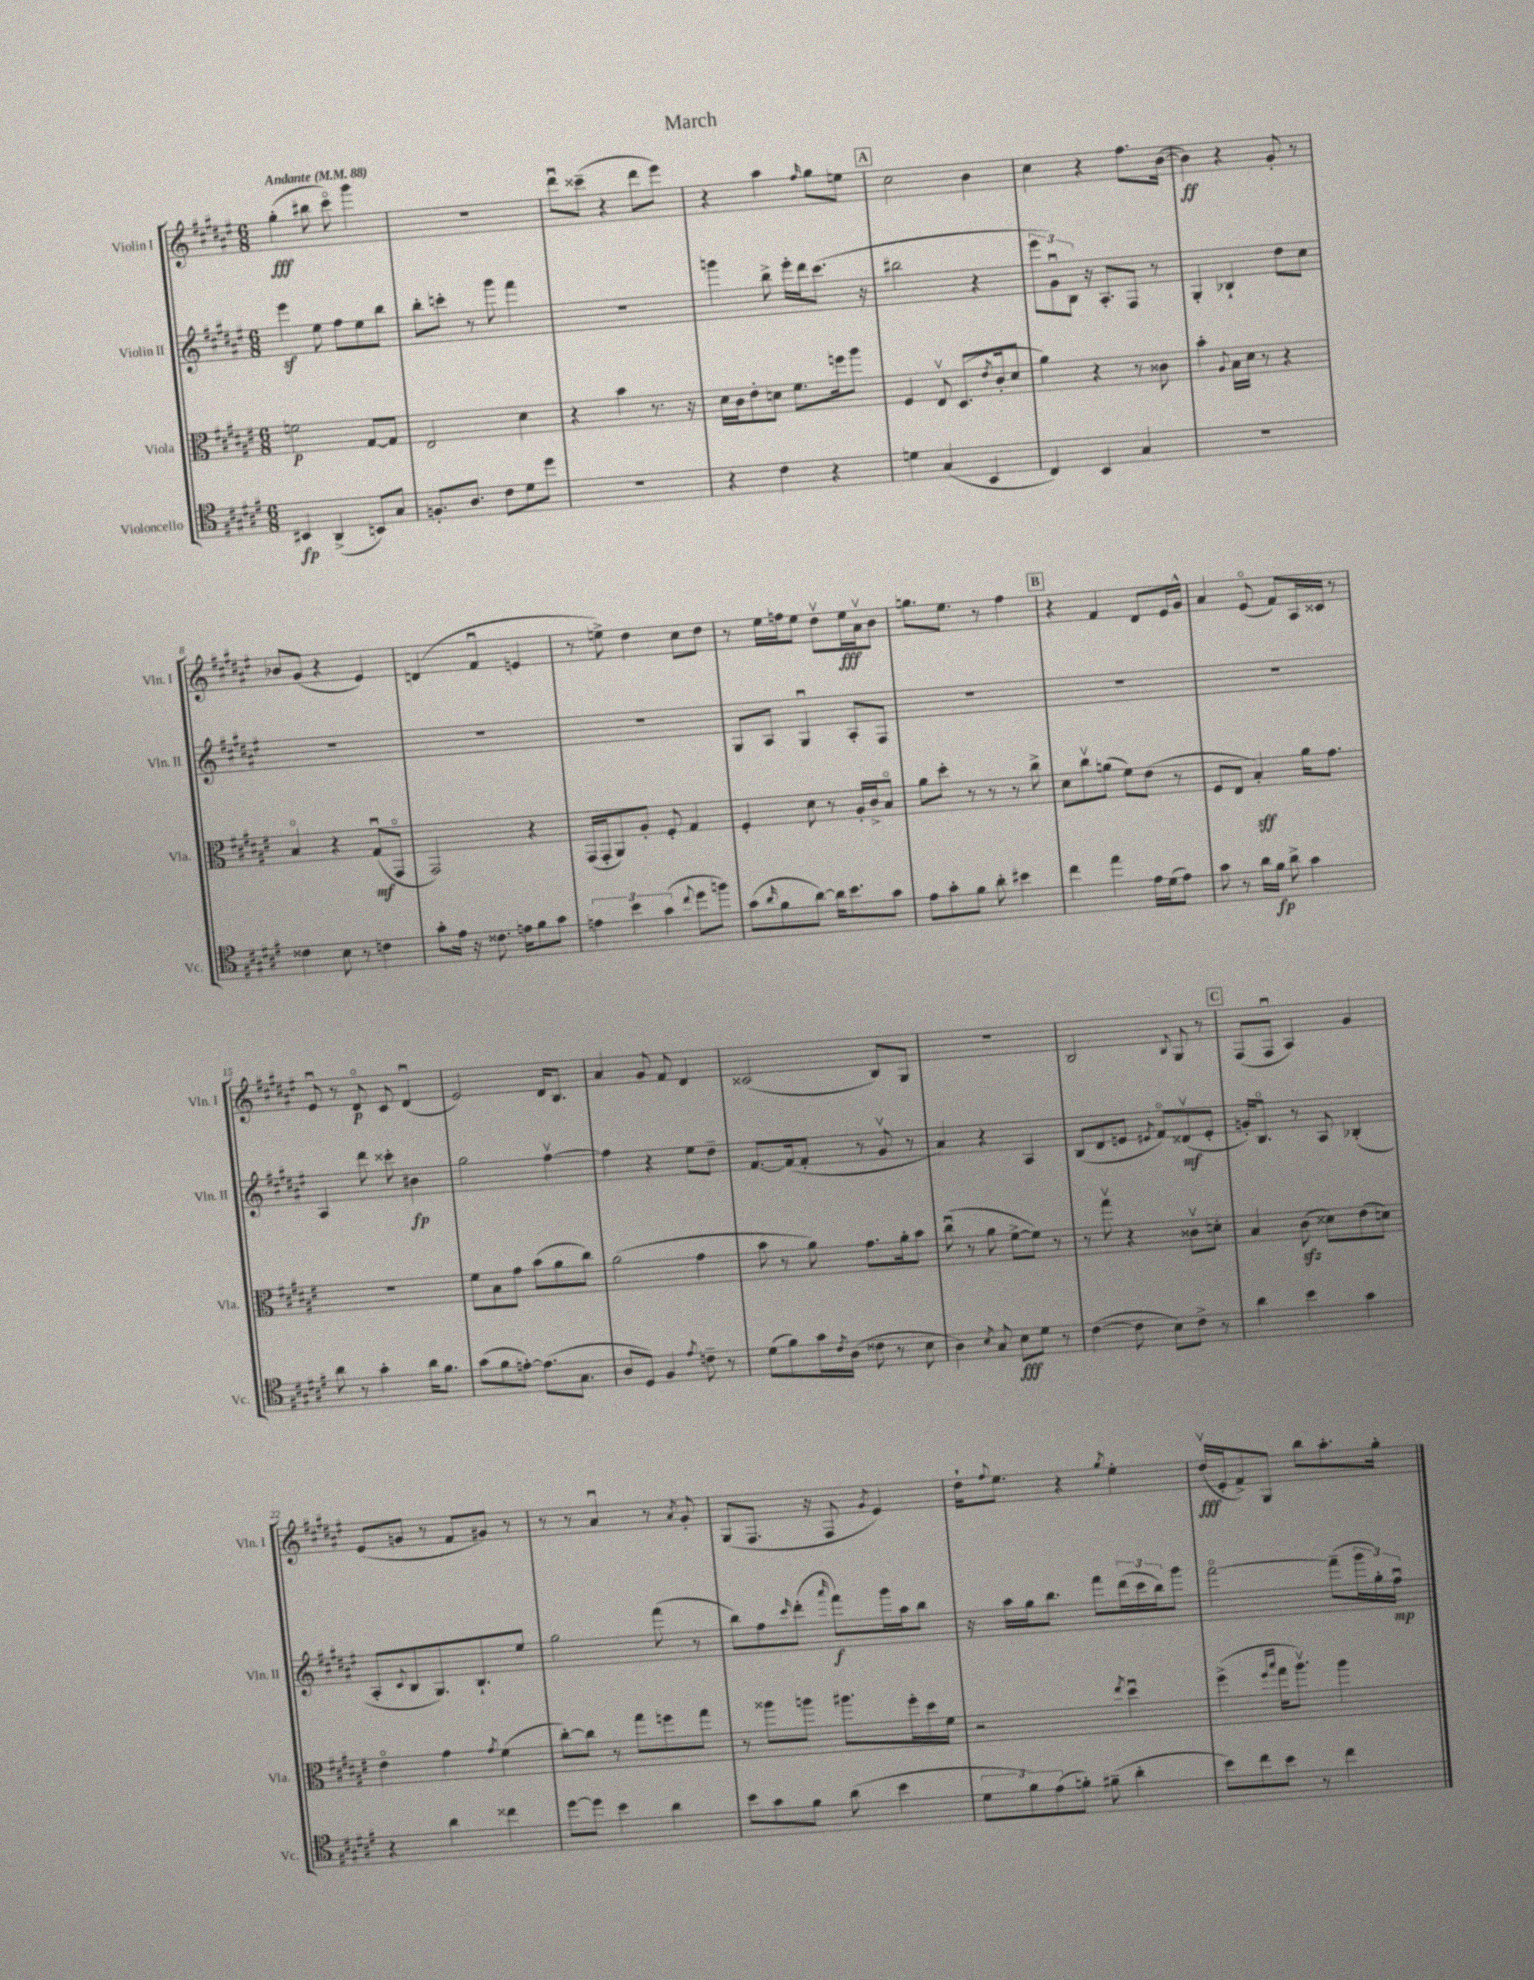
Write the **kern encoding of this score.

**kern	**dynam	**kern	**dynam	**kern	**dynam	**kern	**dynam
*part4	*part4	*part3	*part3	*part2	*part2	*part1	*part1
*staff4	*staff4	*staff3	*staff3	*staff2	*staff2	*staff1	*staff1
*I"Violoncello	*	*I"Viola	*	*I"Violin II	*	*I"Violin I	*
*I'Vc.	*	*I'Vla.	*	*I'Vln. II	*	*I'Vln. I	*
*clefC4	*	*clefC3	*	*clefG2	*	*clefG2	*
*k[f#c#g#d#a#e#]	*	*k[f#c#g#d#a#e#]	*	*k[f#c#g#d#a#e#]	*	*k[f#c#g#d#a#e#]	*
*M6/8	*	*M6/8	*	*M6/8	*	*M6/8	*
*MM88	*	*MM88	*	*MM88	*	*MM88	*
=1	=1	=1	=1	=1	=1	=1	=1
!	!	!	!	!	!	!LO:TX:a:B:t=Andante	!
4BB#X/	fp	2fn\	p	4eee#z\	.	(4gg#'\	fff
(4AA#^/	.	.	.	8ee#\	.	8bb#X\	.
.	.	.	.	8ff#\L	.	8ccc#\)	.
8BBn/L)	.	[8G#/L	.	8ee#\	.	4ggg#\	.
8G#/J	.	8G#/J]	.	8bb\J	.	.	.
=2	=2	=2	=2	=2	=2	=2	=2
8.Fn'/L	.	2E#/	.	8bb'\L	.	2.r	.
.	.	.	.	8cccn'\J	.	.	.
8.A#/J	.	.	.	.	.	.	.
.	.	.	.	8r	.	.	.
8c#\L	.	.	.	8ggg#\	.	.	.
8d#\	.	4d#\	.	4fff#\	.	.	.
8dd#\J	.	.	.	.	.	.	.
=3	=3	=3	=3	=3	=3	=3	=3
2.r	.	4r	.	2.r	.	8ddd#u\L	.
.	.	.	.	.	.	(8ccc##X~\J	.
.	.	4b\	.	.	.	4r	.
.	.	8.r	.	.	.	8ddd#\L	.
.	.	.	.	.	.	8eee#\J)	.
.	.	16r	.	.	.	.	.
=4	=4	=4	=4	=4	=4	=4	=4
4r	.	16d#\LL	.	4gggn\	.	4r	.
.	.	16c#\J	.	.	.	.	.
.	.	8e#'\	.	.	.	.	.
4c#\	.	8dn\J	.	8bb^\	.	4aa#\	.
.	.	8.f#\L	.	16eee#'\LL	.	.	.
.	.	.	.	16ddd#\J	.	.	.
.	.	.	.	.	.	16qqff#/	.
4r	.	.	.	(8.ccc#\J	.	8gg#\L	.
.	.	16ffn\k	.	.	.	.	.
.	.	8aa#\J	.	.	.	8een\J	.
.	.	.	.	16r	.	.	.
!!LO:REH:place=s1:t=A
=5	=5	=5	=5	=5	=5	=5	=5
4dn\	.	4F#/	.	2bb#X\	.	2cc#\	.
(4G#/	.	8E#v/	.	.	.	.	.
.	.	(8.D#/L	.	.	.	.	.
4BB/	.	.	.	4r	.	4b\	.
.	.	8qe#/	.	.	.	.	.
.	.	16c#'/k	.	.	.	.	.
.	.	8d#/J	.	.	.	.	.
=6	=6	=6	=6	=6	=6	=6	=6
4C#/)	.	4a#\)	.	12eee#\L	.	4cc#\	.
.	.	.	.	12g#u\)	.	.	.
.	.	.	.	12B\J	.	.	.
4BB/	.	4r	.	16r	.	4r	.
.	.	.	.	8.A#'/L	.	.	.
4G#/	.	8r	.	8F#/J	.	8.ff#\L	.
.	.	8c##X\	.	8r	.	.	.
.	.	.	.	.	.	([16b\Jk	.
=7	=7	=7	=7	=7	=7	=7	=7
2.r	.	4b'\	.	4G#'/	.	4b\])	ff
.	.	8qqA#/	.	.	.	.	.
.	.	16B\LL	.	4B-X`/	.	4r	.
.	.	16d#\JJ	.	.	.	.	.
.	.	8r	.	.	.	.	.
.	.	4r	.	8dd#\L	.	8g#'/	.
.	.	.	.	8cc#\J	.	8r	.
!!LO:LB:g=z
=8	=8	=8	=8	=8	=8	=8	=8
4c##X\	.	4B/	.	2.r	.	8b-X/L	.
.	.	.	.	.	.	(8g#/J	.
8B\	.	4r	.	.	.	4r	.
8r	.	.	.	.	.	.	.
4cn\	.	(8G#u/L	mf	.	.	4e#/)	.
.	.	8GG#/J	.	.	.	.	.
=9	=9	=9	=9	=9	=9	=9	=9
8g#'\L	.	2GG#/)	.	2.r	.	(4dn/	.
16e#\Jk	.	.	.	.	.	.	.
16r	.	.	.	.	.	.	.
8.c##X\	.	.	.	.	.	4f#u/	.
16en\KL	.	.	.	.	.	.	.
8f#\	.	4r	.	.	.	4en/	.
8g#\J	.	.	.	.	.	.	.
=10	=10	=10	=10	=10	=10	=10	=10
6en\	.	(16GG#/LL	.	2.r	.	8r	.
.	.	16GG#'/J	.	.	.	.	.
.	.	8AA#/)	.	.	.	8een^\)	.
6b\	.	.	.	.	.	.	.
.	.	8A#'/J	.	.	.	4dd#\	.
(6g#\	.	.	.	.	.	.	.
.	.	8F#'/	.	.	.	.	.
8qqcc#/	.	.	.	.	.	.	.
8dd#\L	.	4G#/	.	.	.	8cc#\L	.
8ffn\J)	.	.	.	.	.	8dd#\J	.
=11	=11	=11	=11	=11	=11	=11	=11
(8g#\L	.	4F#'/	.	8G#/L	.	8r	.
16qqa#/	.	.	.	.	.	.	.
8f#\	.	.	.	8A#/J	.	16ee#\LL	.
.	.	.	.	.	.	16ffn\J	.
[8a#\J)	.	8d#\	.	4G#u/	.	8ee#\J	.
16a#\KL]	.	8r	.	.	.	8dd#v\L	.
8.b\	.	.	.	.	.	.	.
.	.	16A#'/LL	.	8A#'/L	.	16ee#\L	fff
.	.	16c#^/J	.	.	.	16a#v\J	.
8g#\J	.	8B/J	.	8F#/J	.	8b\J	.
=12	=12	=12	=12	=12	=12	=12	=12
8e#\L	.	8a#\L	.	2.r	.	8.ggn\L	.
8g#'\	.	8dd#'\J	.	.	.	.	.
.	.	.	.	.	.	8.ee#\J	.
8f#\J	.	8r	.	.	.	.	.
8a#'\	.	8r	.	.	.	8r	.
4b#X\	.	8r	.	.	.	4ff#\	.
.	.	8cc#^\	.	.	.	.	.
!!LO:REH:place=s1:t=B
=13	=13	=13	=13	=13	=13	=13	=13
4cc#\	.	8d#\L	.	2.r	.	4r	.
.	.	8cc#v\	.	.	.	.	.
4ee#\	.	(8an\J	.	.	.	4f#/	.
.	.	8f#\L)	.	.	.	.	.
16e#\LL	.	(8e#\J	.	.	.	8d#/L	.
(16d#\J	.	.	.	.	.	.	.
8e#\J)	.	8r	.	.	.	16e#/L	.
.	.	.	.	.	.	16g#^^/JJ	.
=14	=14	=14	=14	=14	=14	=14	=14
8g#\	.	8F#/L	.	2.r	.	4a#/	.
8r	.	8E#/J	.	.	.	.	.
16a#\LL	.	4B'/)	sff	.	.	(8e#/	.
16f#\JJ	fp	.	.	.	.	.	.
8a#^\	.	.	.	.	.	8f#/L)	.
4g#\	.	16a#\KL	.	.	.	16A#/L	.
.	.	8.g#\J	.	.	.	16c##X/JJ	.
.	.	.	.	.	.	8r	.
!!LO:LB:g=z
=15	=15	=15	=15	=15	=15	=15	=15
8a#\	.	2.r	.	4A#/	.	8e#u/	.
8r	.	.	.	.	.	8r	.
4g#'\	.	.	.	8ddd#\	.	8d#/	p
.	.	.	.	8ccc##X'\	.	8c#/	.
16a#\KL	.	.	.	4b#X\	fp	(4d#u/	.
8.f#\J	.	.	.	.	.	.	.
=16	=16	=16	=16	=16	=16	=16	=16
(8g#\L	.	8f#\L	.	2gg#\	.	2e#/)	.
8f#\	.	8B\	.	.	.	.	.
[8en'\J)	.	8g#\J	.	.	.	.	.
(8.e\L]	.	(8b\L	.	.	.	.	.
.	.	8a#\	.	[4ff#v\	.	16d#/KL	.
8.G#\J	.	.	.	.	.	8.B/J	.
.	.	8cc#\J)	.	.	.	.	.
=17	=17	=17	=17	=17	=17	=17	=17
8A#/L	.	(2a#\	.	4ff#\]	.	4a#/	.
8D#/J)	.	.	.	.	.	.	.
4F#/	.	.	.	4r	.	8g#/	.
.	.	.	.	.	.	8f#/	.
8qe#/	.	.	.	.	.	.	.
8cn~\	.	4g#\	.	8ee#\L	.	4d#/	.
8r	.	.	.	8dd#~\J	.	.	.
=18	=18	=18	=18	=18	=18	=18	=18
(8d#\L	.	8b\	.	[8.f#/L	.	(2c##X/	.
8f#\)	.	8r	.	.	.	.	.
.	.	.	.	(16f#/k]	.	.	.
16g#\L	.	8a#\)	.	8f#'/J	.	.	.
8qc#/	.	.	.	.	.	.	.
(16A#\JJ	.	.	.	.	.	.	.
8c##X\	.	8.g#\L	.	8r	.	.	.
8r	.	.	.	8g#v/	.	8B/L)	.
.	.	16a#'\k	.	.	.	.	.
8B\	.	8b\J	.	8r	.	8G#/J	.
=19	=19	=19	=19	=19	=19	=19	=19
4A#\)	.	(8cc#u\	.	4a#/)	.	2.r	.
.	.	8r	.	.	.	.	.
8qB/	.	.	.	.	.	.	.
8G#/	.	8a#\	.	4r	.	.	.
8B\L	fff	[8f#^\L	.	.	.	.	.
8d#\J	.	8f#\J])	.	4A#/	.	.	.
8r	.	8r	.	.	.	.	.
=20	=20	=20	=20	=20	=20	=20	=20
([4c#\	.	8r	.	(8B/L	.	2B/	.
.	.	8gg#v\	.	8d#/	.	.	.
8c#\]	.	4r	.	8en/J	.	.	.
.	.	.	.	8qe#X/	.	.	.
8B\L)	.	.	.	8f#/L)	.	.	.
.	.	.	.	.	.	8qqB/	.
8c#^\J	.	8c##Xv\L	.	(8d##Xv/	mf	8G#/	.
8r	.	8dn'\J	.	8e#'/J	.	8r	.
!!LO:REH:place=s1:t=C
=21	=21	=21	=21	=21	=21	=21	=21
4a#\	.	4B/	.	16gn'/KL)	.	(8F#/L	.
.	.	.	.	8.B/J	.	.	.
.	.	.	.	.	.	8F#u/J	.
4b\	.	(8c#zz\	.	8r	.	4A#/)	.
.	.	8d##X\L)	.	8A#/	.	.	.
4g#\	.	(8e#\	.	(4B-X'/	.	4g#/	.
.	.	8dn\J)	.	.	.	.	.
!!LO:LB:g=z
=22	=22	=22	=22	=22	=22	=22	=22
4r	.	4e#\	.	8A#'/L	.	(8e#/L	.
.	.	.	.	8qqc#/	.	.	.
.	.	.	.	8B/	.	8gn/J	.
4a#\	.	4g#\	.	8.G#/)	.	8r	.
.	.	.	.	.	.	8f#/L	.
.	.	.	.	8.B`/	.	.	.
.	.	8qg#/	.	.	.	.	.
4cc##X\	.	(4f#\	.	.	.	8g#X/J)	.
.	.	.	.	8ee#/J	.	8r	.
=23	=23	=23	=23	=23	=23	=23	=23
[8dd#\L	.	[8cc#'\L)	.	2gg#\	.	8r	.
8dd#\J]	.	8cc#\J]	.	.	.	8r	.
4b\	.	8r	.	.	.	4a#u/	.
.	.	8gg#\L	.	.	.	.	.
4a#\	.	8ffn\	.	(8fff#\	.	8r	.
.	.	.	.	.	.	8qa#/	.
.	.	8gg#\J	.	8r	.	8g#'/	.
=24	=24	=24	=24	=24	=24	=24	=24
8b\L	.	8r	.	8bb\L)	.	(8G#/L	.
8g#\	.	8aa##X\L	.	8ff#\	.	8.F#/J	.
.	.	.	.	16qqccc#/	.	.	.
8f#\J	.	8aan\J	.	(8ddd#'\J	.	.	.
.	.	.	.	.	.	16r	.
.	.	.	.	16qqaaa#/	.	.	.
(8a#\	.	8.aa#X\L	.	8fff#\L)	f	8F#/	.
.	.	.	.	.	.	8qg#/	.
4b\	.	.	.	16ggg#\L	.	4e#/)	.
.	.	16ff#'\L	.	16aa#\J	.	.	.
.	.	16dd#\	.	8bb\J	.	.	.
.	.	16f#\JJ	.	.	.	.	.
=25	=25	=25	=25	=25	=25	=25	=25
12d#\L	.	2r	.	16r	.	16dd#`\KL	.
.	.	.	.	.	.	8qqff#/	.
.	.	.	.	16aa#\LL	.	8.ee#\J	.
12f#\)	.	.	.	.	.	.	.
.	.	.	.	16gg#\J	.	.	.
(12e#\	.	.	.	.	.	.	.
.	.	.	.	8.bb\J	.	.	.
8fn'\J)	.	.	.	.	.	4r	.
(8f#X~\	.	.	.	8fff#\L	.	.	.
.	.	8qee#/	.	.	.	8qgg#/	.
4a#'\	.	4dd#u\	.	(24ddd#\L	.	4ee#'\	.
.	.	.	.	24ccc#\	.	.	.
.	.	.	.	24bb\J)	.	.	.
.	.	.	.	8ggg#\J	.	.	.
=26	=26	=26	=26	=26	=26	=26	=26
8b\L)	.	(4ff#^\	.	[2fff#\	.	(16dd#v/LL	fff
.	.	.	.	.	.	16e#'/J	.
8cc#\	.	.	.	.	.	8f#^/)	.
.	.	16qqff#/LL	.	.	.	.	.
.	.	16qqbb/JJ	.	.	.	.	.
8b\J	.	16gg#\KL	.	.	.	8G#/J	.
.	.	8.aa#v\J)	.	.	.	.	.
8r	.	.	.	.	.	8bb\L	.
4cc#\	.	4aa#\	.	(8fff#~\L]	.	8.aa#'\	.
.	.	.	.	24ggg#\L	.	.	.
.	.	.	.	24gg#'\)	.	.	.
.	.	.	.	.	.	16gg#'\Jk	.
.	.	.	.	24ff#u\JJ	mp	.	.
==	==	==	==	==	==	==	==
*-	*-	*-	*-	*-	*-	*-	*-
